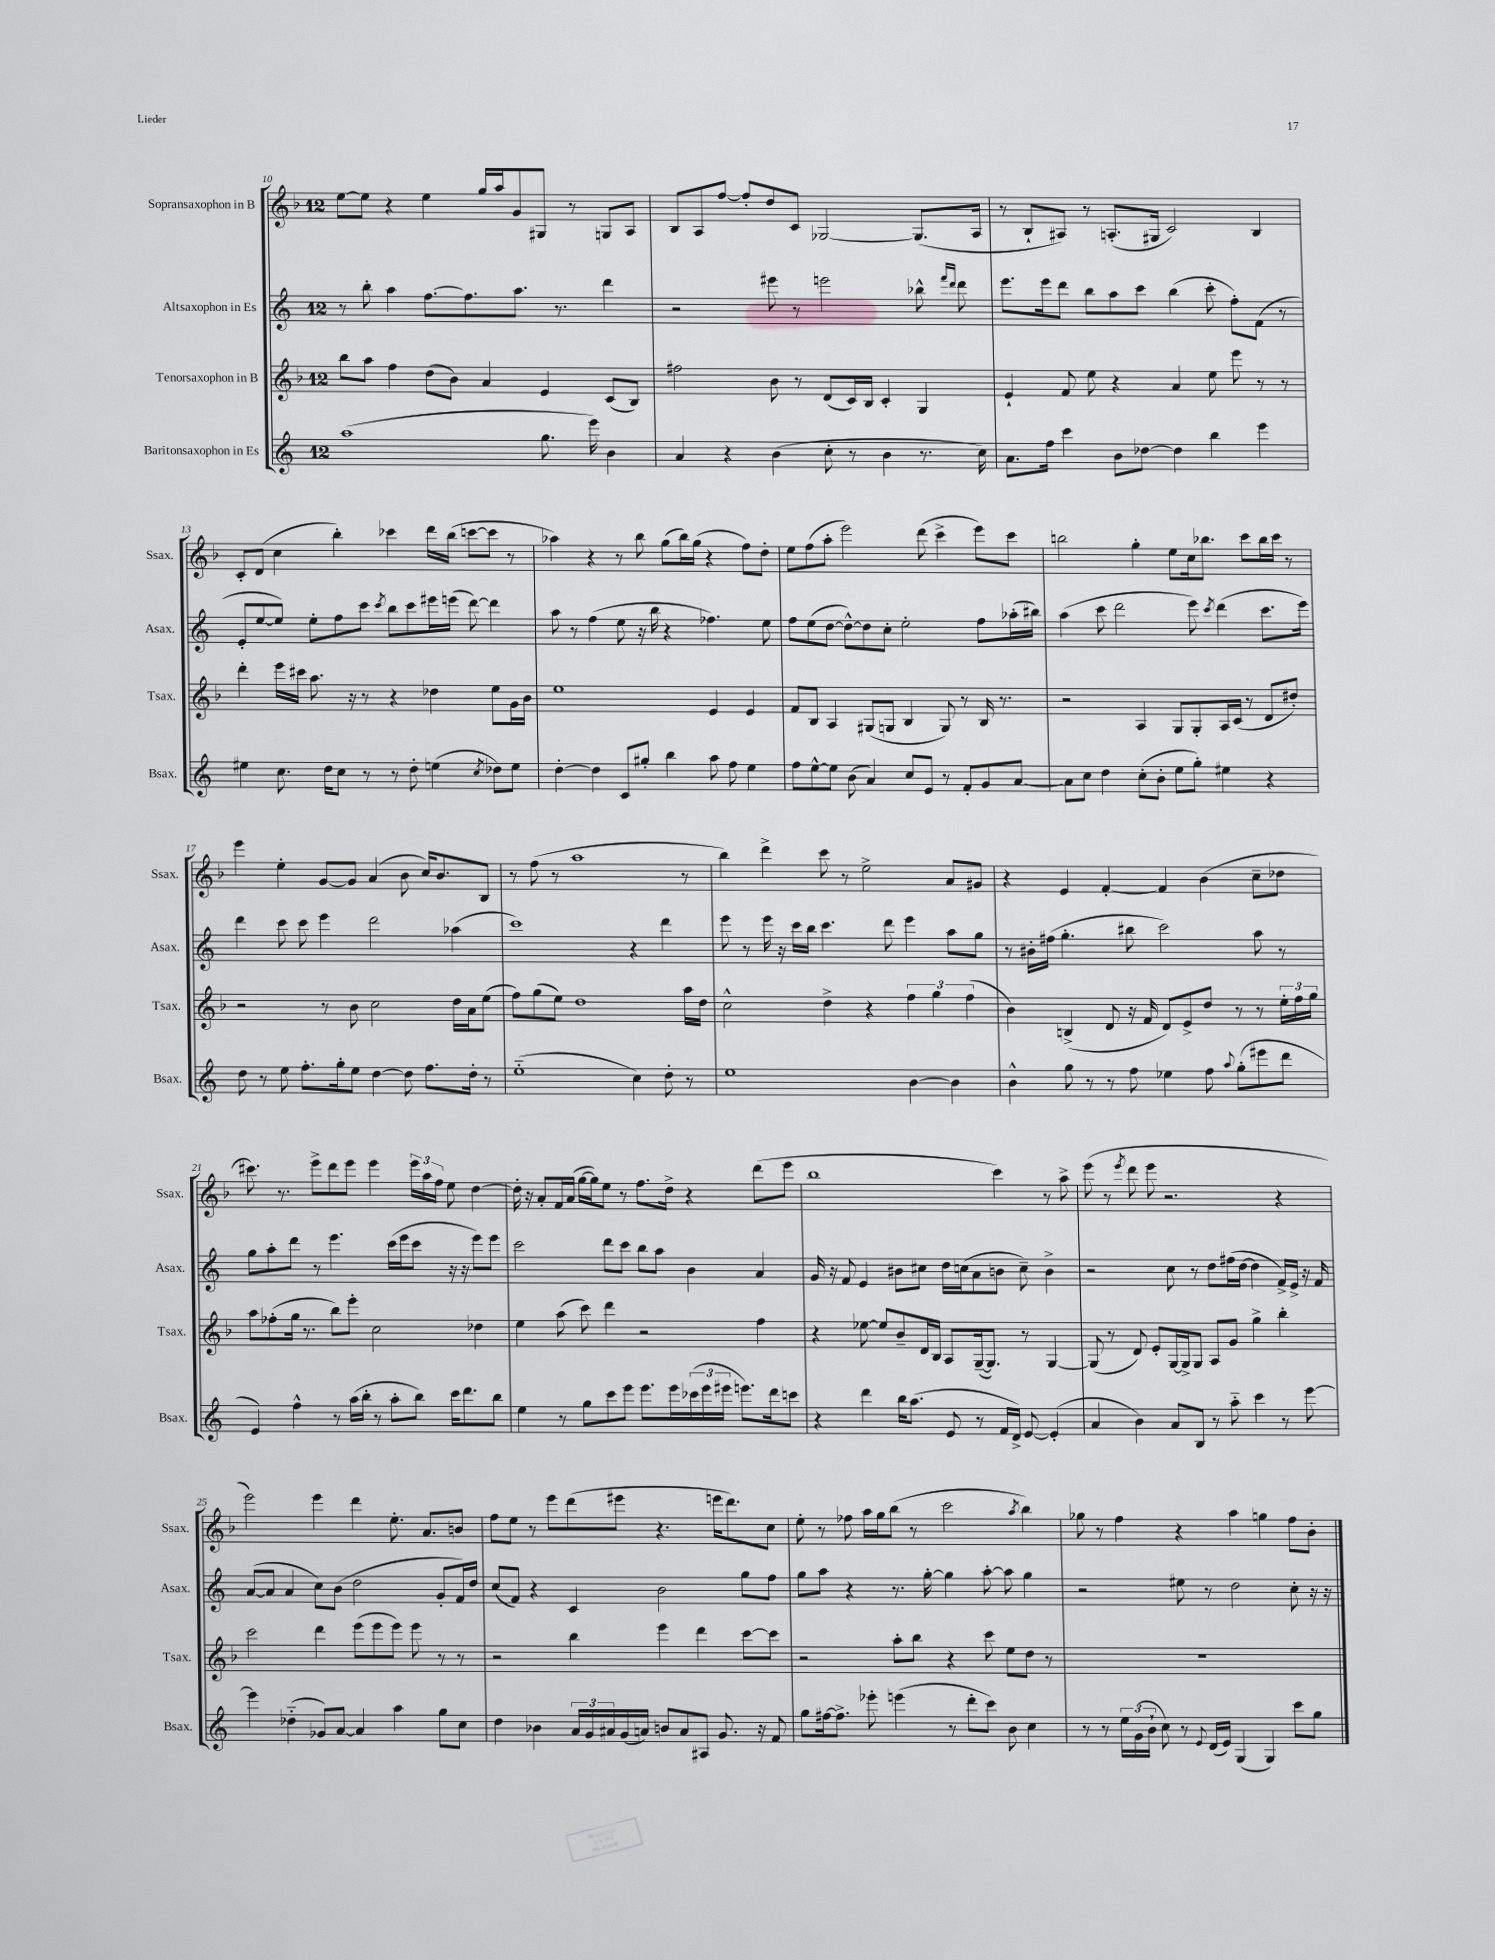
<<
\new StaffGroup <<
\new Staff = "s0" \with { instrumentName = "Sopransaxophon in B" shortInstrumentName = "Ssax." } {
    \clef treble \key f \major \once \override Staff.TimeSignature.style = #'single-digit \time 12/8
    e''8~ e''8 r4 e''4 g''16 a''16 g'8 gis8 r8 g8 a8 |
    bes8 a8 f''8~ f''8-. d''8 c'8 ges2~ ges8.( a16 |
    r8 bes8-! ais8) r8 a8.-.( gis16 c'2) bes4 |
    c'8-. d'8( c''4 bes''4-.) ces'''4 d'''16 bes''16( c'''8~ c'''8 r8 |
    aes''4) r4 r8 bes''8 g''8( bes''16) g''16( r4 f''8) d''8-. |
    e''8 f''8( a''8-. e'''2) d'''8( c'''4-> e'''8) c'''8 |
    b''2 g''4-. e''8 c''16 bes''8. c'''8 bes''16 c'''16 r8 |
    e'''4 e''4-. g'8~ g'8 a'4( bes'8 c''16) bes'8. bes8 |
    r8 f''8( r8 a''1 r8 |
    bes''4) d'''4-> c'''8 r8 e''2-> a'8 gis'8 |
    r4 e'4 f'4~-. f'4 bes'4( c''8-- des''8 |
    cis'''8.) r8. e'''8-> d'''8 e'''8 e'''4 \tuplet 3/2 { e'''16 a''16 f''16 } e''8 d''4~ |
    d''16-. r16 a'8-. f'16 a'16( g''16~ g''16) e''8 r8 f''8. d''16-> r4 d'''8( e'''8 |
    bes''1 c'''4) r8 a''8-> |
    e'''8( r8 \acciaccatura { e'''8 } d'''8 e'''8 r2. r4 |
    e'''2) e'''4 d'''4 e''8.-. a'8. b'8 |
    f''8 e''8 r8 e'''8 d'''8( eis'''8 r4. e'''16 d'''8.) c''8 |
    e''8-. r8 fes''8 a''16 g''16 bes''8( r8 c'''2 \acciaccatura { a''8 } bes''4) |
    ges''8 r8 f''4 r4 a''4 g''4 f''8 bes'8-. \bar "|." |
}
\new Staff = "s1" \with { instrumentName = "Altsaxophon in Es" shortInstrumentName = "Asax." } {
    \clef treble \key c \major \once \override Staff.TimeSignature.style = #'single-digit \time 12/8
    r8 b''8-. a''4 f''8.~ f''8. a''8. r8. d'''4 |
    r2 eis'''8 r8 e'''2 bes''8-^ \grace { f'''16 d'''16 } d'''8 |
    e'''8. e'''16 d'''8 b''8 a''8 c'''8 b''4( c'''8-. f''8-.) f'8( r8 |
    e'8-. e''8~ e''8) e''8-. f''8 c'''8 \acciaccatura { c'''8 } b''8 c'''8 eis'''16 e'''16( d'''8~) d'''4 |
    a''8 r8 f''4( e''8 r16 b''16 r4 fes''4.) e''8 |
    f''8 e''8( d''8~ d''8~-^) d''8 c''8-. e''2-. f''8 aes''16-.( bis''16) |
    a''4( c'''8 d'''2 e'''8) \acciaccatura { c'''8 } d'''4( c'''8. e'''16) |
    d'''4 c'''8 c'''8 e'''4 d'''2 aes''4( |
    c'''1) r4 d'''4 |
    e'''8 r8 e'''16 r16 c'''16 b''16 c'''4. d'''8 e'''4 a''8 g''8 |
    r8 bis'16-. fis''16( g''4.-. bis''8 c'''2) a''8 r8 |
    g''8 a''8-. d'''8 r8 e'''4. c'''16( e'''16 c'''8 r16 r16 e'''8) e'''8 |
    c'''2 d'''8 c'''8 b''8 a''8 b'4 a'4 |
    g'16 r16 f'8 e'4 bis'8 cis''8 d''16 c''16( a'8 b'8 c''8--) b'4-> |
    r2 c''8 r8 d''8 fis''16( d''16~ d''4 f'16->) e'16-> r16 f'16 |
    a'8~( a'8 a'4 c''8) b'8( d''2 g'8-. f'16) d''16 |
    c''8( f'8) r4 c'4 b'2 g''8 f''8 |
    g''8 a''8 r4 r8. g''16~-. g''4 a''8~-. a''8 g''4 |
    r2 eis''8 r8 d''2 c''8-. r16 r16 \bar "|." |
}
\new Staff = "s2" \with { instrumentName = "Tenorsaxophon in B" shortInstrumentName = "Tsax." } {
    \clef treble \key f \major \once \override Staff.TimeSignature.style = #'single-digit \time 12/8
    bes''8 a''8 f''4 d''8( bes'8) a'4 e'4 c'8( bes8) |
    fis''2 bes'8 r8 d'8( c'16) bes16 c'4-. g4 |
    e'4-! f'8 e''8 r4 a'4 e''8 e'''8 r8 r8 |
    d'''4-. e'''16 cis'''16 a''8. r16 r8 r4 des''4 e''8 g'16 bes'16 |
    e''1 e'4 e'4 |
    f'8 bes8 a4 gis8( g8 bes4 g8) r8 bes16 r8. |
    r2 a4 g8 g8-. a16 c'16( r8 d'8 dis''8-.) |
    r2 r8 bes'8 c''2 d''16 a'16 e''8( |
    f''8) g''8( e''8) d''1 a''16 d''16 |
    c''2-^ d''4-> r4 \tuplet 3/2 { f''4 g''4 f''4( } |
    bes'4) b4->( d'8 r16 f'16 d'8) e'8-> d''8 r8 r8 \tuplet 3/2 { e''16-. f''16 g''16 } |
    a''8 fes''8-.( g''16 r8. bes''8) e'''8-. c''2 des''4 |
    e''4 a''8( c'''8) d'''4 r2 f''4 |
    r4 ees''8~ ees''8 bes'8-- d'16 bes16 a8 g16~--( g8.) r8 g4~ |
    g8( r8 d'8) e'8-. g16~ g16-> g8 a8 g'8 g''4-> bes''4-. |
    c'''2 d'''4 e'''8( e'''8 e'''8) e'''8 r8 r8 |
    r2 bes''4 e'''4 d'''4 c'''8~ c'''8 |
    r2 a''8-. bes''8 r4 c'''8 e''8 d''8 r8 |
    R1. \bar "|." |
}
\new Staff = "s3" \with { instrumentName = "Baritonsaxophon in Es" shortInstrumentName = "Bsax." } {
    \clef treble \key c \major \once \override Staff.TimeSignature.style = #'single-digit \time 12/8
    a''1( g''8. e'''16) b'4 |
    a'4 r4 b'4( c''8-. r8 b'4 r8. c''16) |
    a'8. f''16 c'''4 b'8 des''8~ des''4 b''4 e'''4 |
    eis''4 c''8. d''16 c''8 r8 r8 d''8-. e''4( \acciaccatura { c''8 } des''8) e''8 |
    d''4~-. d''4 c'8 gis''8-. b''4 a''8 f''8 e''4 |
    f''8 e''8~-^ e''8 b'8( a'4) c''8 e'8 r8 f'8-. g'8 a'8~ |
    a'8 c''8 d''4 c''8-.( b'8-. e''8 g''8-.) eis''4 r4 |
    d''8 r8 e''8 f''8.-. g''16-. e''8 d''4~ d''8 f''8. d''16-. r8 |
    e''1-_( c''4) d''8-. r8 |
    e''1 b'4~ b'4 |
    b'4-^ g''8 r8 r8 f''8 ees''4 f''8 \appoggiatura { a''8 } g''8-.( eis'''8 d'''8 |
    e'4) f''4-^ r8 a''16( b''16-. r8 a''8-. b''8) c'''16 d'''8. b''8 |
    e''4 r8 g''8 c'''8 e'''8 e'''8. e'''16 \tuplet 3/2 { ces'''16( e'''16 eis'''16 } e'''8.) d'''16 c'''8 |
    r4 d'''4 b''16 a''8.( e'8 r8 f'16 d'16->) e'8~ e'4-.( |
    a'4 b'4) a'8 b8 r8 a''8-_ c'''4 r8 e'''8~ |
    e'''4 des''4-_( ges'8) a'8~ a'4 a''4 g''8 c''8 |
    d''4 bes'4 \tuplet 3/2 { a'16 g'16 ais'16 } g'16( a'16) b'8 a'8 ais8 g'8. r16 f'8 |
    g''8 fis''16~ fis''8.-> ees'''8-. e'''4( r8 d'''8-. c'''8) b'8 c''4 |
    r8 r8 \tuplet 3/2 { e''16 g'16( b'16-! } c''8) r8 \appoggiatura { e'8 } d'16( e'16) g4( g4) c'''8 g''8 \bar "|." |
}
>>
>>
\layout { \context { \Score currentBarNumber = #10 } }
